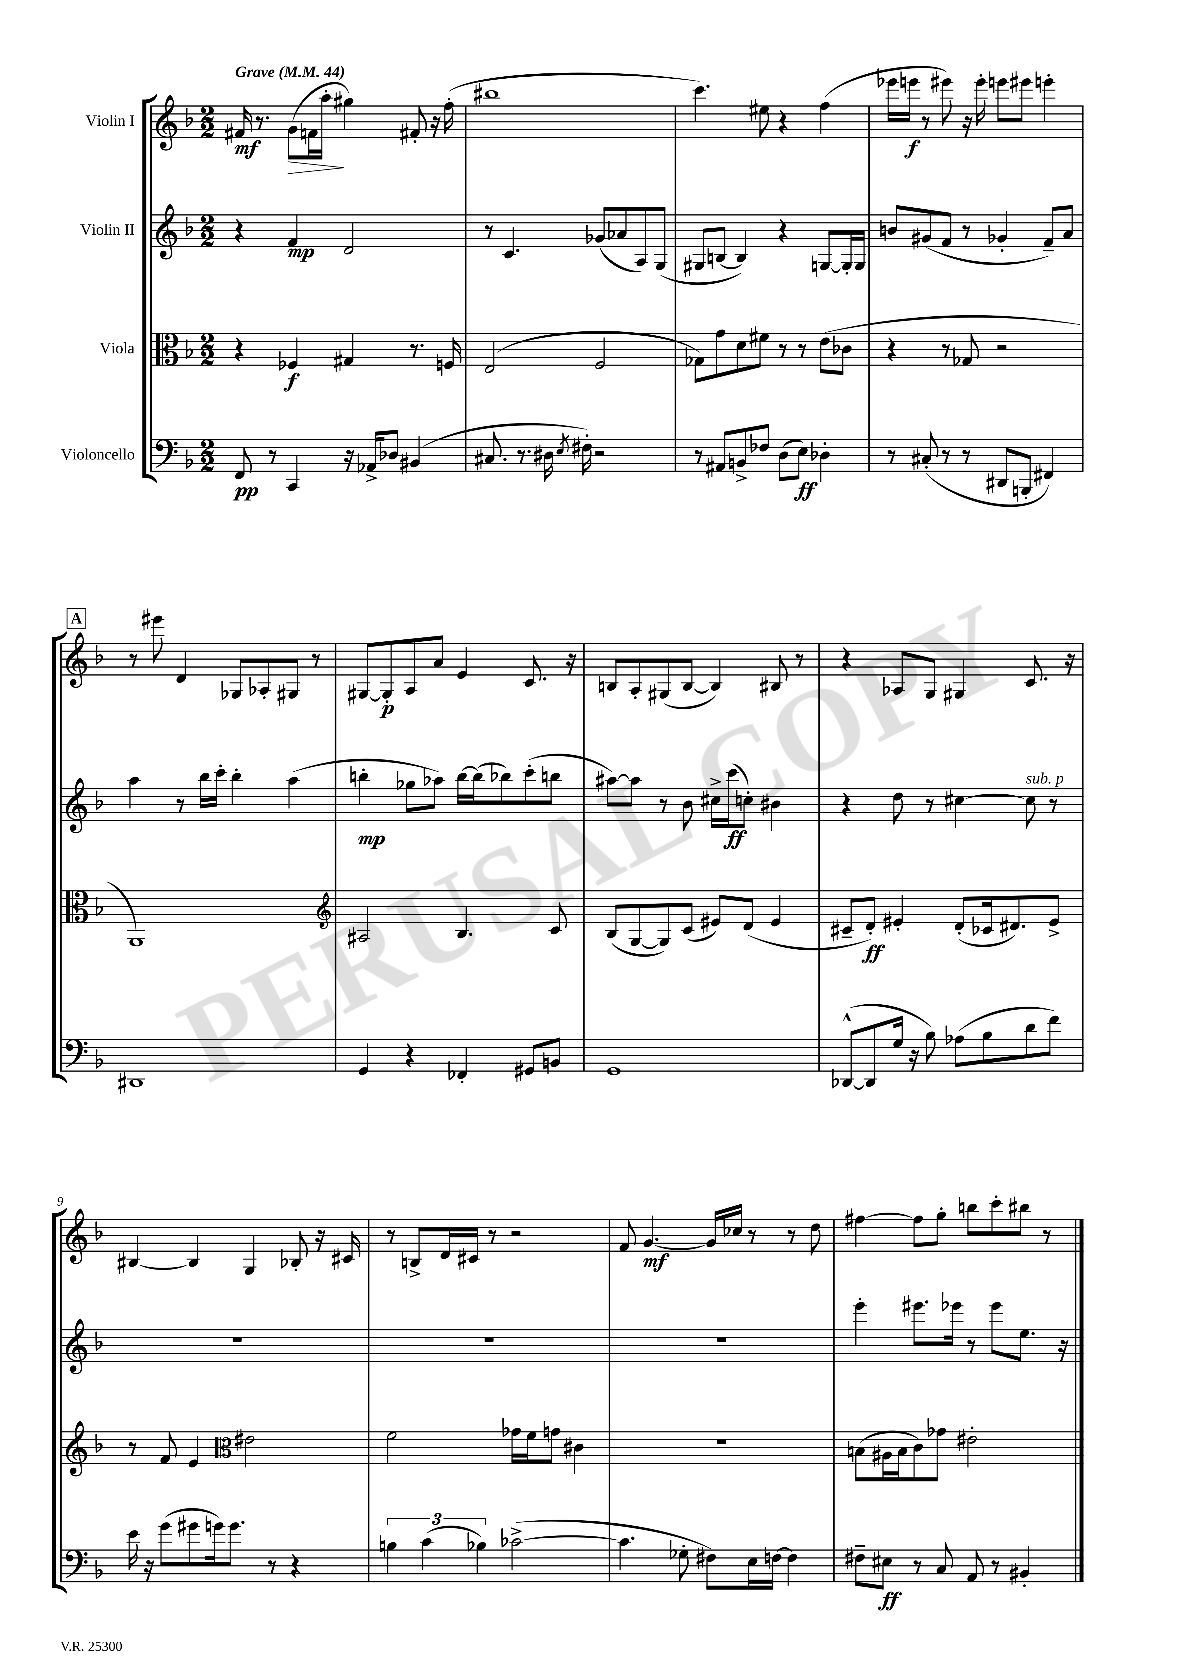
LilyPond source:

<<
\new StaffGroup <<
\new Staff = "s0" \with { instrumentName = "Violin I" } {
    \clef treble \key f \major \numericTimeSignature \time 2/2 \tempo "Grave" 4 = 44
    \autoBeamOff fis'16\mf r8. g'8[\>( f'16 a''16]-.\! gis''4) fis'8-. r16 f''16-.( |
    bis''1 |
    c'''4.) eis''8 r4 f''4( |
    ees'''16[ e'''16]\f r8 eis'''8) r16 eis'''16-. e'''8[ eis'''8] e'''4-. |
    \mark \markup { \box "A" } r8 eis'''8 d'4 ges8[ aes8-. gis8] r8 |
    gis8[~ gis8-.\p a8 a'8] e'4 c'8. r16 |
    b8[ a8-. gis8( b8]~ b4) bis8 r8 |
    r4 aes8[ g8] gis4 c'8. r16 |
    bis4~ bis4 g4 bes8-. r16 cis'16 |
    r8 b8[-> d'16 cis'16] r8 r2 |
    f'8 g'4.~\mf g'16[ ces''16] r8 r8 d''8 |
    fis''4~ fis''8[ g''8]-. b''8[ c'''8-. bis''8] r8 \bar "|." |
}
\new Staff = "s1" \with { instrumentName = "Violin II" } {
    \clef treble \key f \major \numericTimeSignature \time 2/2
    \autoBeamOff r4 f'4\mp d'2 |
    r8 c'4. ges'8[( aes'8 a8) g8]( |
    gis8[ b8]~ b4) r4 g8[~ g16-. g16] |
    b'8[ gis'8( f'8] r8 ges'4-. f'8[--) a'8] |
    \mark \markup { \box "A" } a''4 r8 bes''16[ c'''16]-. bes''4-. a''4( |
    b''4-.\mp ges''8[ aes''8]) b''16[~ b''16( bes''8) c'''8-.( b''8] |
    ais''8[~) ais''8] r8 bes'8 cis''16[-> c'''16\ff( c''8]-.) bis'4 |
    r4 d''8 r8 cis''4~ cis''8^\markup { \italic "sub. p" } r8 |
    R1 |
    R1 |
    R1 |
    e'''4-. eis'''8.[ ees'''16] r8 ees'''8[ e''8.] r16 \bar "|." |
}
\new Staff = "s2" \with { instrumentName = "Viola" } {
    \clef alto \key f \major \numericTimeSignature \time 2/2
    \autoBeamOff r4 fes4\f gis4 r8. f16 |
    e2( f2 |
    ges8[) g'8 d'8 fis'8] r8 r8 e'8[( ces'8] |
    r4 r8 ges8 r2 |
    \mark \markup { \box "A" } a,1) |
    \clef treble ais2 bes4. c'8 |
    bes8[( g8~ g8) c'8]( eis'8[) d'8]( eis'4 |
    cis'8[-- d'8]-.\ff) eis'4-. d'8[-.( ces'16 dis'8.) eis'8]-> |
    r8 f'8 e'4 \clef alto eis'2 |
    f'2 ges'16[ f'16 g'8] cis'4 |
    r1 |
    b8[( ais16 b16 c'8) ges'8] eis'2-. \bar "|." |
}
\new Staff = "s3" \with { instrumentName = "Violoncello" } {
    \clef bass \key f \major \numericTimeSignature \time 2/2
    \autoBeamOff f,8\pp r8 c,4 r16 aes,16[-> des8] bis,4( |
    cis8. r8. dis16 \acciaccatura { e8 } fis16-.) r2 |
    r8 ais,8[ b,8-> fes8] d8[( e8]\ff) des4-. |
    r8 cis8-.( r8 r8 dis,8[ b,,8]-. fis,4) |
    \mark \markup { \box "A" } dis,1 |
    g,4 r4 fes,4-. gis,8[ b,8] |
    g,1 |
    des,8[~-^( des,8 g16] r16 bes8) aes8[( bes8 d'8 f'8]) |
    e'16 r16 g'8[( gis'8 g'16) g'8.] r8 r4 |
    \tuplet 3/2 { b4 c'4( bes4) } ces'2~->( |
    ces'4. ges8-. fis8[) e16 f16]~ f4 |
    fis8[-- eis8]\ff r8 c8 a,8 r8 bis,4-. \bar "|." |
}
>>
>>
